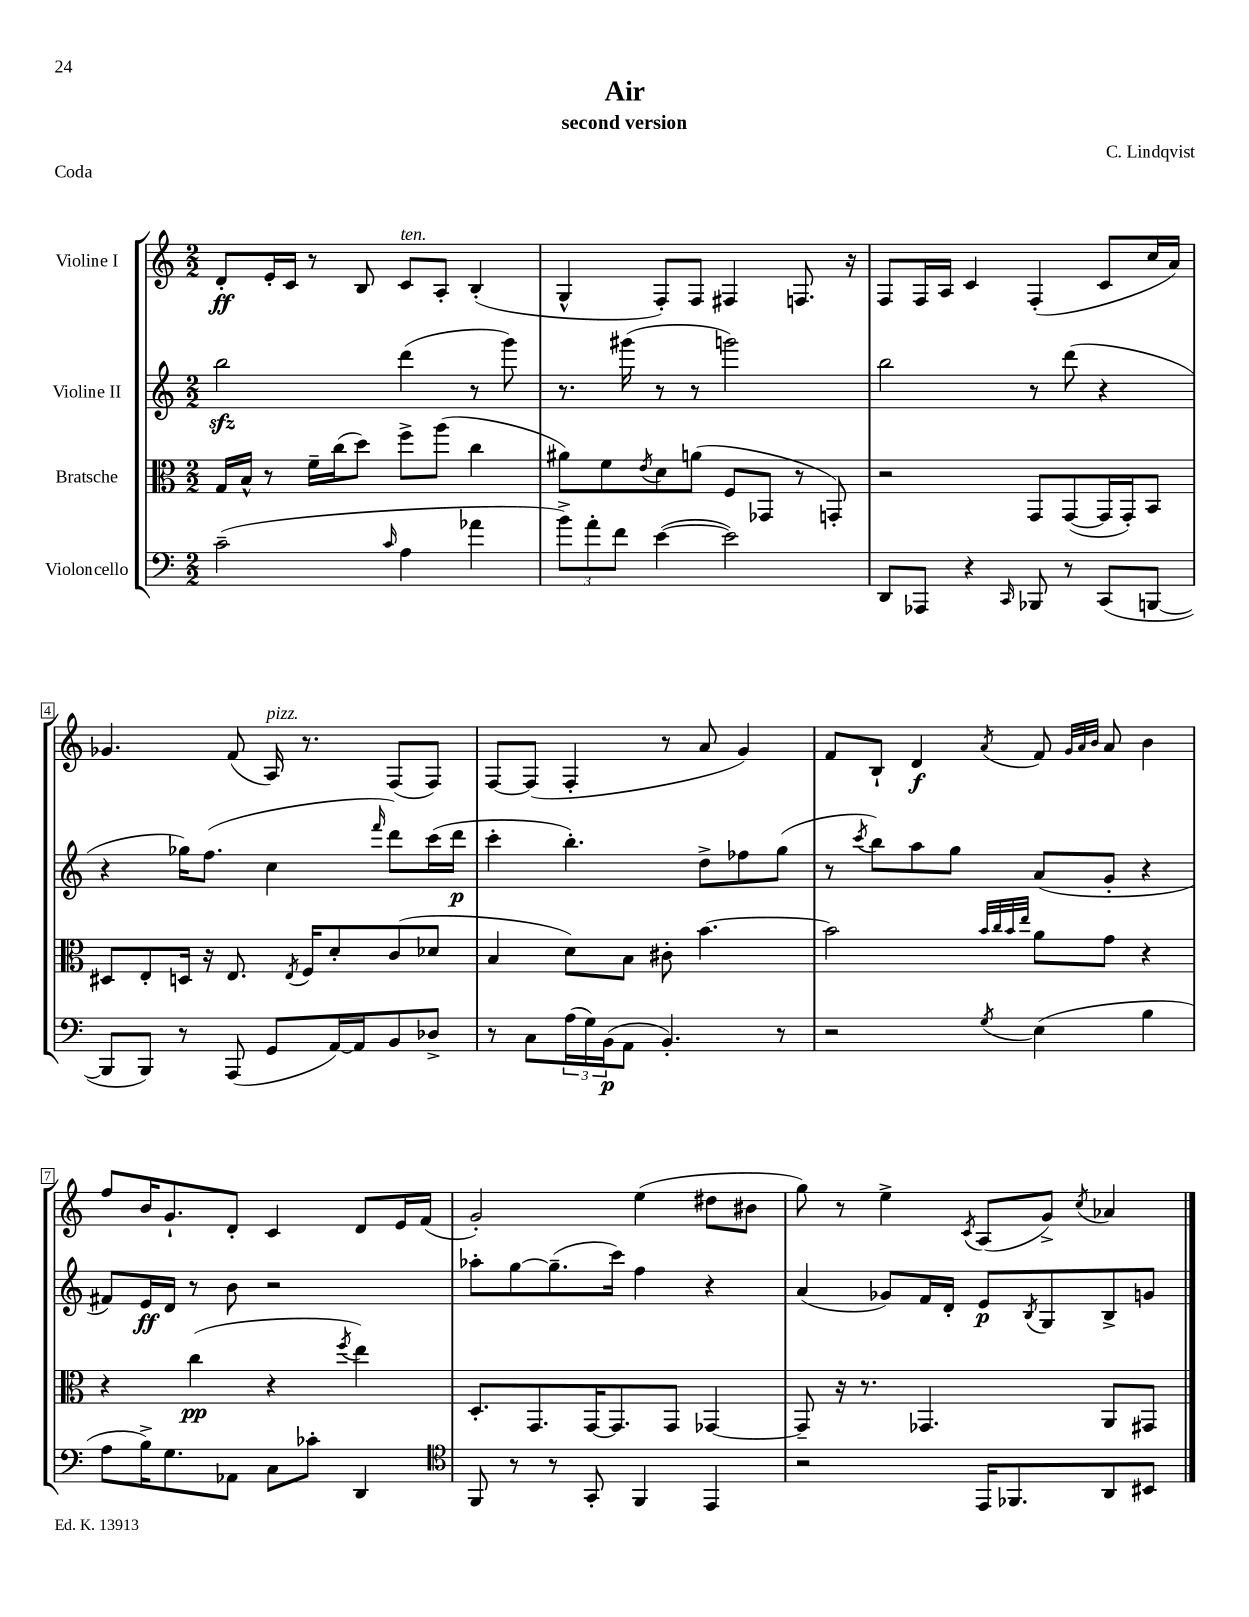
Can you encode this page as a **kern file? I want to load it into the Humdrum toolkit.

**kern	**kern	**kern	**kern
*staff4	*staff3	*staff2	*staff1
*clefF4	*clefC3	*clefG2	*clefG2
*k[]	*k[]	*k[]	*k[]
*M2/2	*M2/2	*M2/2	*M2/2
(2c~\	16G/LL	2bb\	8d'/L
.	16B^^/JJ	.	.
.	8r	.	16e'/L
.	.	.	16c/JJ
.	16f~\LL	.	8r
.	(16cc\J	.	.
.	8dd\J)	.	8B/
16qqc/	.	.	.
4A\	8ff^\L	(4ddd\	8c/L
.	(8aa\J	.	8A'/J
4a-\	4cc\	8r	(4B'/
.	.	8ggg\)	.
=	=	=	=
12b^\L)	8a#\L)	8.r	4G^^/
12a'\	.	.	.
.	8f\	.	.
12f\J	.	.	.
.	.	(16ggg#\	.
.	8qe/	.	.
([4e\	8d\	8r	8F'/L)
.	(8a\J	8r	8F/J
2e\])	8F/L	2ggg\)	4F#/
.	8GG-/J	.	.
.	8r	.	8.F/
.	8GG'/)	.	.
.	.	.	16r
=	=	=	=
8DD/L	2r	2bb\	8F/L
8AAA-/J	.	.	16F/L
.	.	.	16A/JJ
4r	.	.	4c/
16qqCC/	.	.	.
8BBB-/	8GG/L	8r	(4F'/
8r	([8GG/	(8ddd\	.
(8CC/L	16GG/]L	4r	8c/L
.	16GG'/J)	.	.
[8BBB/J	8BB/J	.	16cc/L
.	.	.	16a/JJ)
=	=	=	=
8BBB/]L	8D#/L	4r	4.g-/
8BBB/J)	8E'/	.	.
8r	16D/Jk	16gg-\LK)	.
.	16r	(8.ff\J	.
(8AAA/	8.E/	.	(8f/
8GG/L	.	4cc\	16A/)
.	8qE/	.	.
.	16F/LK	.	8.r
[16AA/L)	8d'/	.	.
16AA/]J	.	.	.
.	.	16qqfff/	.
8BB/	(8c/	8ddd\L)	(8F/L
8D-^/J	8d-/J	(16ccc\L	8F/J)
.	.	16ddd\JJ	.
=	=	=	=
8r	4B/	4ccc'\	[8F/L
8C\L	.	.	(8F/]J
(24A\L	8d\L)	4.bb'\)	4F'/
24G\)	.	.	.
(24BB\J	.	.	.
8AA\J	8B\J	.	.
4.BB'/)	8c#'\	.	8r
.	[4.b\	8dd^\L	8a/
.	.	8ff-\	4g/)
8r	.	(8gg\J	.
=	=	=	=
2r	2b\]	8r	8f/L
.	.	8qccc/	.
.	.	8bb\L)	8B`/J
.	.	8aa\	4d/
.	.	8gg\J	.
.	32qqb/LLL	.	.
.	32qqcc/	.	.
.	32qqb/	.	.
8qG/	32qqee/JJJ	.	8qa/
(4E\	8a\L	(8a/L	8f/
.	.	.	32qqg/LLL
.	.	.	32qqa/
.	.	.	32qqb/JJJ
.	8g\J	8g'/J	8a/
4B\	4r	4r	4b\
=	=	=	=
8A\L	4r	8f#/L)	8ff/L
16B^\K)	.	16e/L	16b/K
8.G\	.	16d/JJ	8.g`/
.	(4cc\	8r	.
8AA-\J	.	8b\	8d'/J
8C\L	4r	2r	4c/
8c-'\J	.	.	.
.	8qff/	.	.
4DD/	4ee\)	.	8d/L
.	.	.	16e/L
.	.	.	(16f/JJ
=	=	=	=
*clefC4	*	*	*
8FF/	8.D'/L	8aa-'\L	2g'/)
8r	.	[8gg\	.
.	8.GG/	.	.
8r	.	(8.gg~\]	.
8GG'/	[16GG/K	.	.
.	8.GG/]	16ccc\Jk)	.
4FF/	.	4ff\	(4ee\
.	8GG/J	.	.
4EE/	[4GG-/	4r	8dd#\L
.	.	.	8b#\J
=	=	=	=
2r	8GG-~/]	(4a/	8gg\)
.	16r	.	8r
.	8.r	.	.
.	.	8g-/L)	4ee^\
.	4.GG-/	16f/L	.
.	.	16d'/JJ	.
.	.	.	8qc/
16EE/LK	.	8e/L	(8A/L
8.FF-/	.	.	.
.	.	8qB/	.
.	.	8G/	8g^/J)
.	.	.	8qcc/
8AA/	8AA/L	8B^/	4a-/
8BB#/J	8GG#/J	8g/J	.
==	==	==	==
*-	*-	*-	*-
